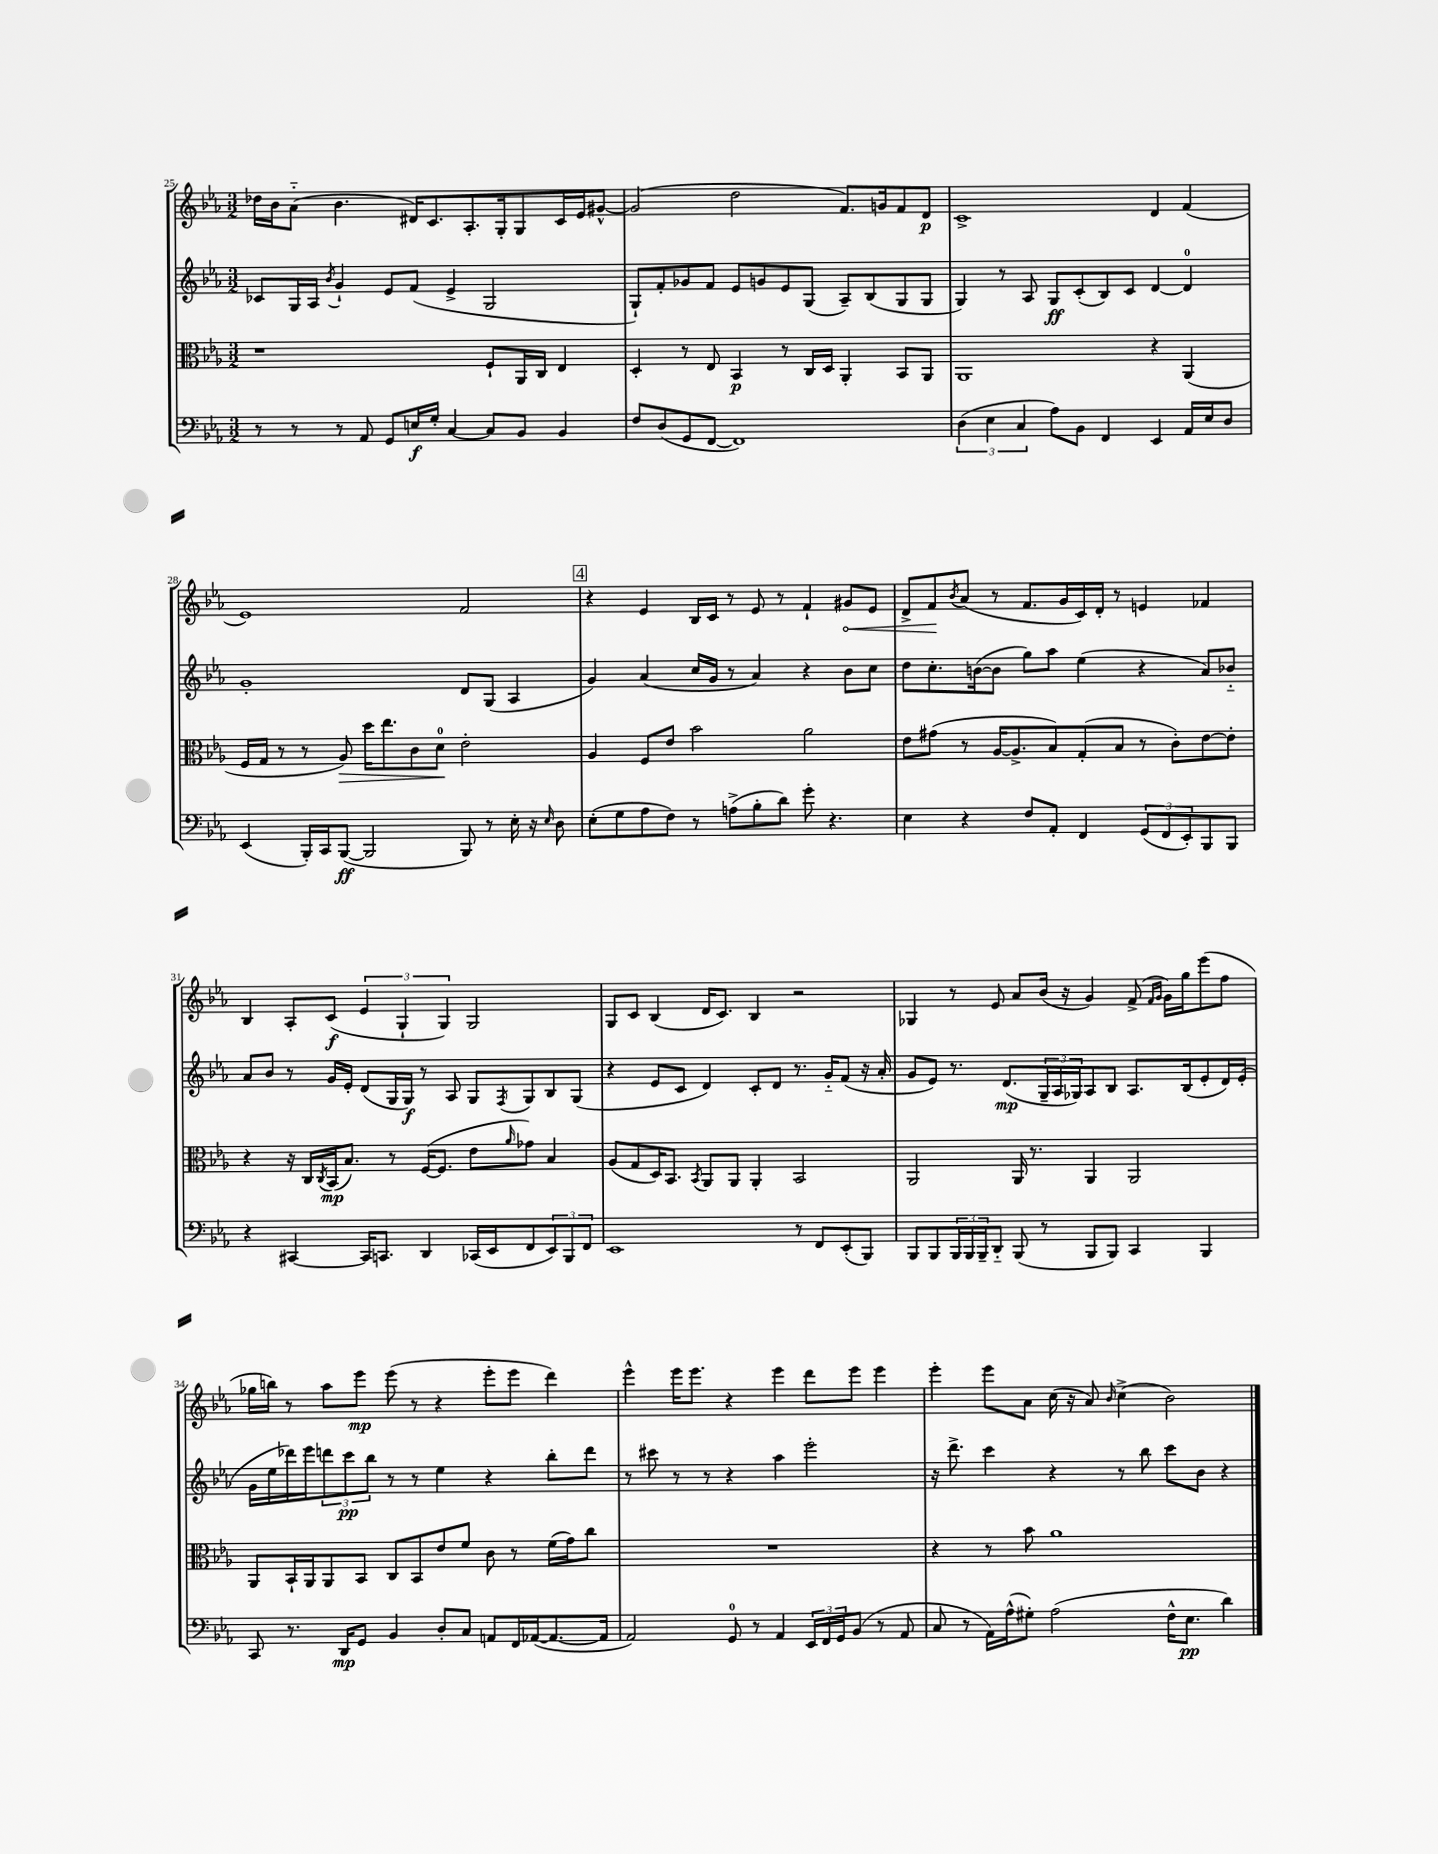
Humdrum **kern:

**kern	**kern	**kern	**kern
*staff4	*staff3	*staff2	*staff1
*clefF4	*clefC3	*clefG2	*clefG2
*k[b-e-a-]	*k[b-e-a-]	*k[b-e-a-]	*k[b-e-a-]
*M3/2	*M3/2	*M3/2	*M3/2
8r	1r	8c-	16dd-
.	.	.	16b-
8r	.	16G	(8a-'~
.	.	16A-	.
.	.	8qb-	.
8r	.	4g`	4.b-
8AA-	.	.	.
8GG	.	8e-	.
16E	.	(8f	16d#)
16G'	.	.	8.c
[4C	.	4e-^	.
.	.	.	8.A-'
8C]	8F`	2G	.
.	.	.	16G'
8BB-	16AA-	.	8G
.	16C	.	.
4BB-	4E-	.	16c
.	.	.	16e-
.	.	.	[8g#^^
=	=	=	=
8F	4D'	8G`)	(2g#]
(8D	.	8f'	.
8GG	8r	8g-	.
[8FF	8E-	8f	.
1FF])	4BB-	8e-	2dd
.	.	8g	.
.	8r	8e-	.
.	16C	(8G	.
.	16D	.	.
.	4AA-'	8A-~)	8.f)
.	.	(8B-	.
.	.	.	16g
.	8BB-	8G	8f
.	8AA-	8G	8d
=	=	=	=
(6D	1AA-	4G)	1c^
6E-	.	.	.
.	.	8r	.
6C	.	.	.
.	.	8A-	.
8A-)	.	8G	.
8BB-	.	(8c'	.
4FF	.	8B-)	.
.	.	8c	.
4EE-	4r	[4d	4d
16AA-	(4AA-	4d]	(4f
16E-	.	.	.
8D	.	.	.
=	=	=	=
(4EE-	16F	1g'	1e-)
.	16G	.	.
.	8r	.	.
16BBB-')	8r	.	.
16CC	.	.	.
([8BBB-	8A-)	.	.
2BBB-]	16dd	.	.
.	8.ee-	.	.
.	8c	.	.
.	8d	.	.
8BBB-)	2e-'	8d	2f
8r	.	(8G	.
16E-'	.	4A-	.
16r	.	.	.
16qqE-	.	.	.
8D	.	.	.
=	=	=	=
(8E-'	4A-	4g)	4r
8G	.	.	.
8A-	8F	(4a-	4e-
8F)	8e-	.	.
8r	2b-	16cc	16B-
.	.	16g	16c
(8A^	.	8r	8r
8B-'	.	4a-)	8e-
8d)	.	.	8r
8g'	2a-	4r	4f`
4.r	.	.	.
.	.	8b-	8g#
.	.	8cc	8e-
=	=	=	=
4E-	8e-	8dd	8d^
.	(8g#	8.cc'	8f
.	.	.	8qb-
4r	8r	.	(8a-
.	.	([16b	.
.	[16A-	8b]	8r
.	8.A-^]	.	.
8F	.	8gg)	8.f
8AA-'	8B-)	8aa-	.
.	.	.	16g
4FF	(8G'	(4ee-	16c)
.	.	.	16d'
.	8B-	.	8r
(12GG	8r	4r	4e
12FF	.	.	.
.	8c')	.	.
12EE-')	.	.	.
8BBB-	[8e-	8a-)	4f-
8BBB-	8e-']	8b-'~	.
=	=	=	=
4r	4r	8a-	4B-
.	.	8b-	.
[4CC#	16r	8r	8A-'
.	16C	.	.
.	8qC	.	.
.	(16BB-	16g	(8c
.	8.B-)	16e-'	.
16CC#]	.	(8d	6e-
8.CC	.	.	.
.	8r	16G	.
.	.	.	6G`
.	.	16G)	.
4DD	([16F	8r	.
.	8.F]	.	.
.	.	.	6G)
.	.	8A-	.
(16CC-	8e-	8G	2G
16EE-	.	.	.
.	16qqa-	8qF	.
8FF	8g-)	8G	.
12EE-)	4B-	8B-	.
12BBB-	.	.	.
.	.	(8G	.
12FF	.	.	.
=	=	=	=
1EE-	(8A-	4r	8G
.	8G	.	8c
.	16D)	8e-	(4B-
.	8.BB-	.	.
.	.	8c	.
.	8qBB-	.	.
.	8AA-	4d)	16d
.	.	.	8.c)
.	8AA-	.	.
.	4AA-'	8c'	4B-
.	.	8d	.
8r	2BB-	8.r	2r
8FF	.	.	.
.	.	16g'~	.
(8EE-'	.	(8f	.
8BBB-)	.	16r	.
.	.	16a-'	.
=	=	=	=
8BBB-	2AA-	8g	4G-
8BBB-	.	8e-)	.
24BBB-	.	8.r	8r
24BBB-	.	.	.
24BBB-~	.	.	.
8DD'~	.	.	8e-
.	.	(8.d	.
(8BBB-	16AA-	.	8a-
.	8.r	.	.
8r	.	24G~	(16b-
.	.	24A-	.
.	.	.	16r
.	.	24G-)	.
8BBB-	4AA-	8A-	4g)
8BBB-)	.	8B-	.
4CC	2AA-	8.A-	(8f^
.	.	.	16qqf
.	.	.	16qqg
.	.	.	16g)
.	.	(16B-	16gg
4BBB-	.	8e-'	(8eee-
.	.	16d)	8ff
.	.	(16e-'	.
=	=	=	=
8CC	8AA-	16g	16gg-
.	.	16ee-	16bb)
8.r	16BB-`	16ddd-)	8r
.	16AA-	16eee-	.
.	8AA-	12ddd	8aa-
16DD	.	.	.
.	.	12ccc	.
8GG	8BB-	.	8eee-
.	.	12bb-	.
4BB-	8C	8r	(8eee-
.	8BB-	8r	8r
8D'	8e-	4ee-	4r
8C	8f	.	.
8AA	8c	4r	8eee-'
16FF	8r	.	8eee-
([16AA-	.	.	.
8.AA-_	(16f	8bb-'	4ddd)
.	16g)	.	.
.	8cc	8ddd	.
16AA-]	.	.	.
=	=	=	=
2AA-)	1.r	8r	4eee-^^
.	.	8ccc#	.
.	.	8r	16eee-
.	.	.	8.eee-
.	.	8r	.
8GG	.	4r	4r
8r	.	.	.
4AA-	.	4aa-	4eee-
24EE-	.	2eee-'	8ddd
24FF	.	.	.
24GG	.	.	.
(8BB-	.	.	8eee-
8r	.	.	4eee-
8AA-	.	.	.
=	=	=	=
8C	4r	16r	4eee-'
.	.	8.ddd^	.
8r	.	.	.
16AA-)	8r	4ccc	8eee-
(16A-^^	.	.	.
8G#')	8b-	.	8a-
(2A-	1a-	4r	(16cc
.	.	.	16r
.	.	.	8a-)
.	.	.	16qqb-
.	.	8r	(4cc^
.	.	8bb-	.
16F^^	.	8ccc	2b-)
8.E-	.	.	.
.	.	8b-	.
4d)	.	4r	.
==	==	==	==
*-	*-	*-	*-
